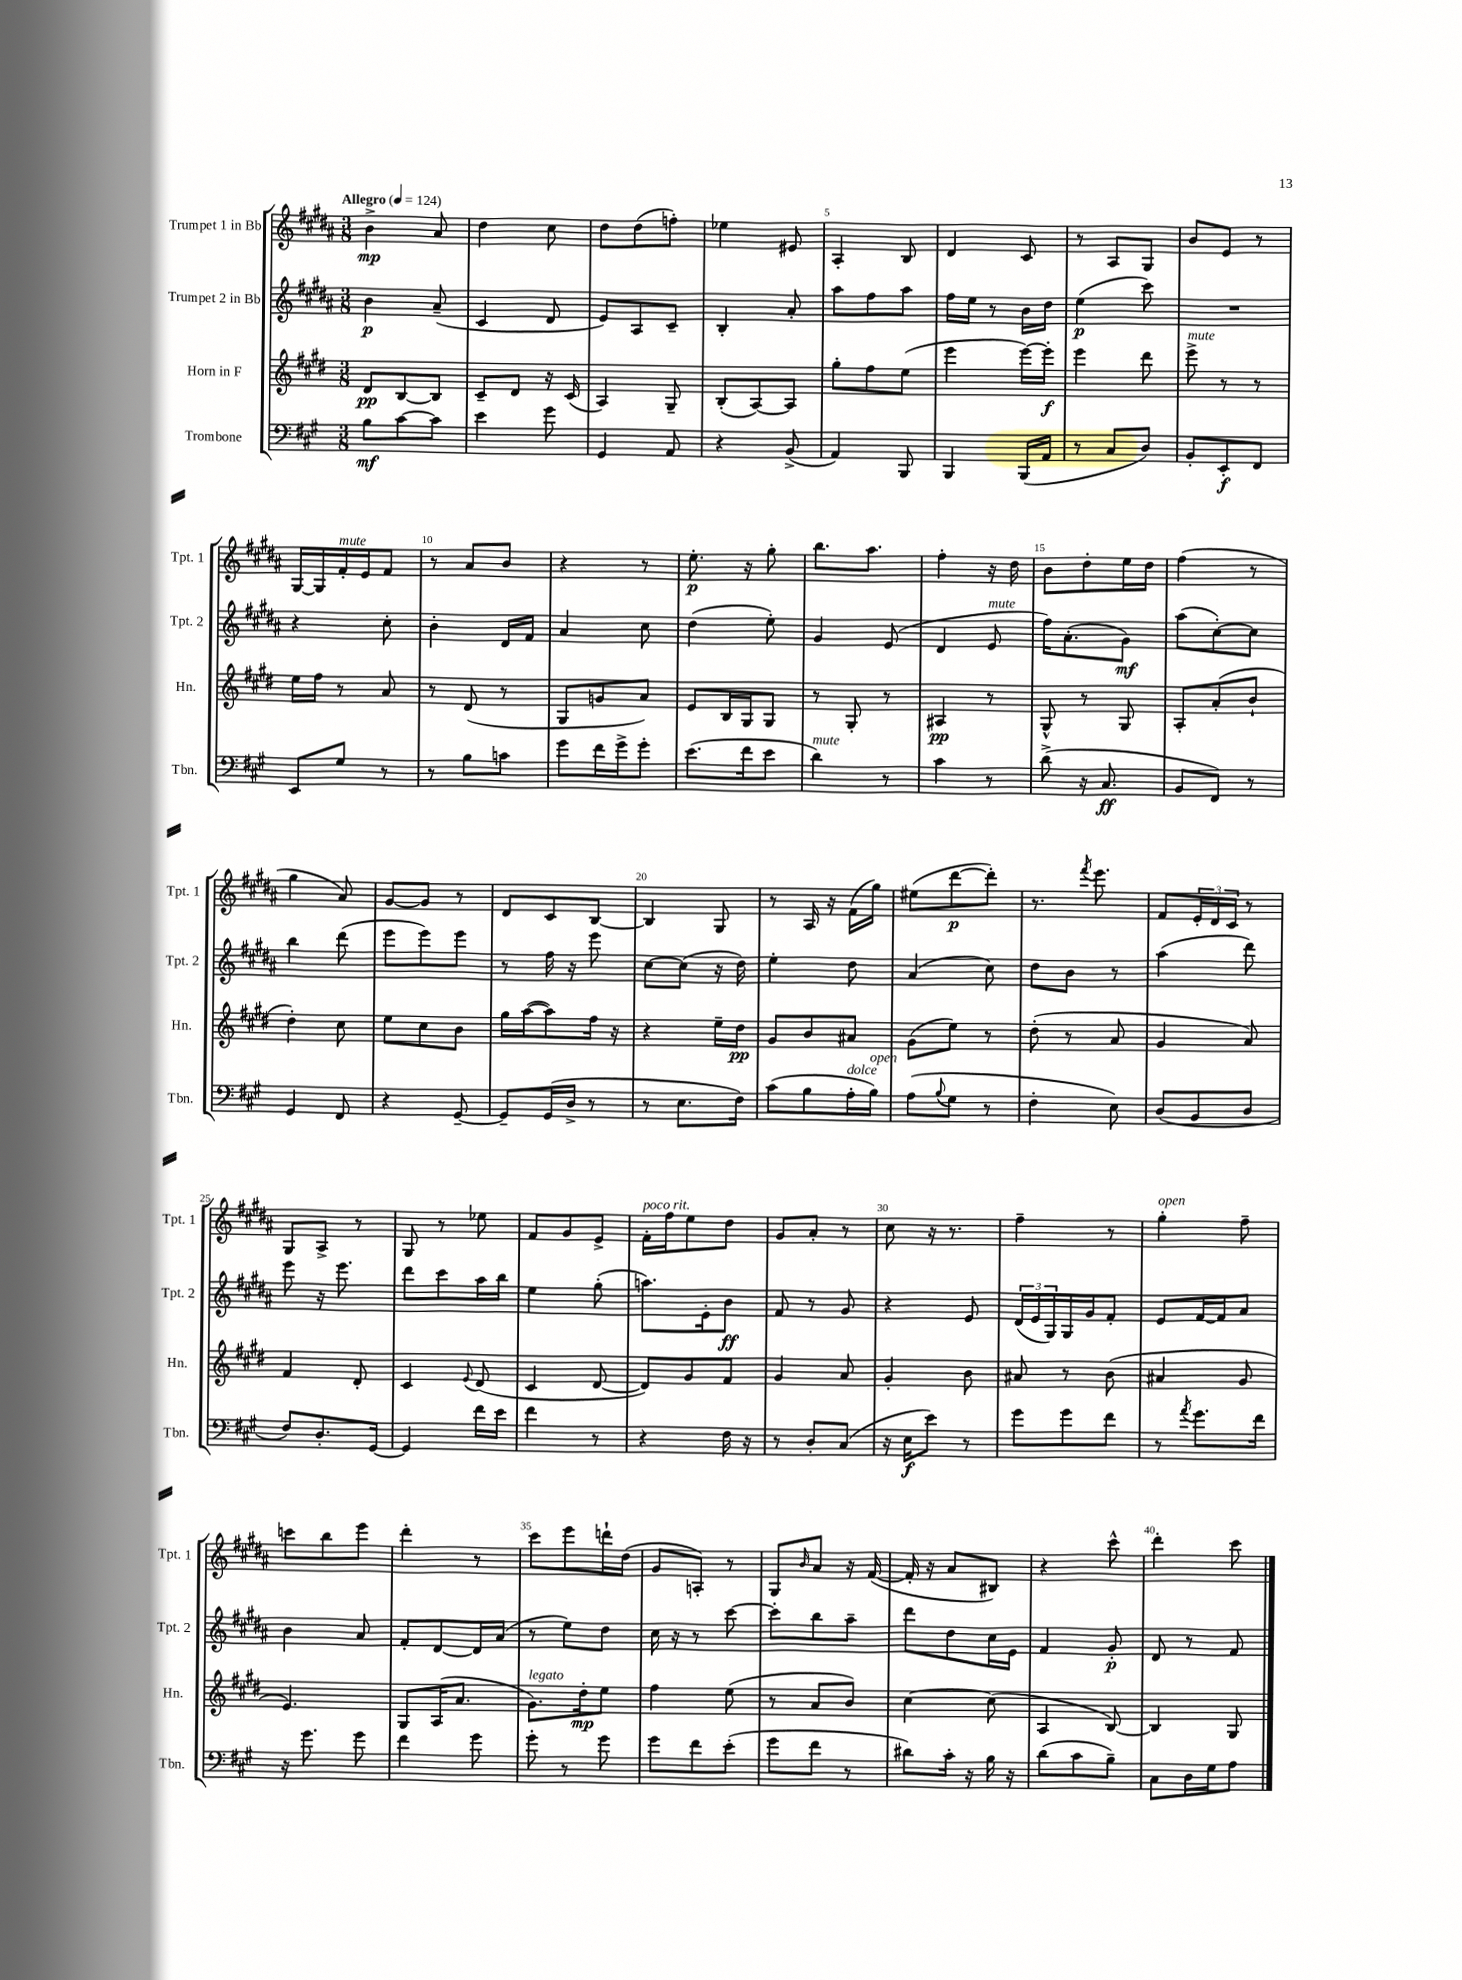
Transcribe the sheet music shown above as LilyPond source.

<<
\new StaffGroup <<
\new Staff = "s0" \with { instrumentName = "Trumpet 1 in Bb" shortInstrumentName = "Tpt. 1" } {
    \clef treble \key b \major \numericTimeSignature \time 3/8 \tempo "Allegro" 4 = 124
    b'4->\mp ais'8 |
    dis''4 cis''8 |
    dis''8 dis''8( f''8-.) |
    ees''4 eis'8 |
    ais4-. b8 |
    dis'4 cis'8 |
    r8 ais8 gis8 |
    b'8 e'8 r8 |
    gis16~ gis16 fis'16-.^\markup { \italic "mute" } e'16 fis'8 |
    r8 ais'8 b'8 |
    r4 r8 |
    e''8.-.\p r16 gis''8-. |
    b''8. ais''8. |
    fis''4-. r16 dis''16 |
    b'8 dis''8-. e''16 dis''16 |
    fis''4( r8 |
    gis''4 ais'8) |
    gis'8~ gis'8 r8 |
    dis'8 cis'8 b8~ |
    b4 gis8 |
    r8 ais16 r16 fis'16( gis''16) |
    eis''8( dis'''8~\p dis'''8-.) |
    r8. \acciaccatura { fis'''8 } e'''8. |
    fis'8 \tuplet 3/2 { e'16-. dis'16 cis'16 } r8 |
    gis8 ais8-> r8 |
    gis8 r8 ees''8 |
    fis'8 gis'8 e'8-> |
    fis'16-.^\markup { \italic "poco rit." } fis''16 e''8 dis''8 |
    gis'8 ais'8-. r8 |
    cis''8 r16 r8. |
    fis''4-- r8 |
    gis''4-.^\markup { \italic "open" } fis''8-- |
    c'''8 b''8 e'''8 |
    dis'''4-. r8 |
    cis'''8 e'''8 d'''16-! dis''16( |
    gis'8 a8-.) r8 |
    gis8 \grace { b'16 } ais'8 r16 fis'16~( |
    fis'16-. r16 ais'8 bis8) |
    r4 cis'''8-^ |
    dis'''4-. cis'''8 \bar "|." |
}
\new Staff = "s1" \with { instrumentName = "Trumpet 2 in Bb" shortInstrumentName = "Tpt. 2" } {
    \clef treble \key b \major \numericTimeSignature \time 3/8
    b'4\p ais'8--( |
    cis'4 dis'8 |
    e'8) ais8 cis'8-- |
    b4-. ais'8-. |
    ais''8 fis''8 ais''8 |
    fis''16 e''16 r8 b'16 dis''16 |
    e''4\p( cis'''8) |
    R4. |
    r4 cis''8-. |
    b'4-. dis'16 fis'16 |
    ais'4 cis''8 |
    dis''4( e''8-.) |
    gis'4 e'8( |
    dis'4 e'8^\markup { \italic "mute" } |
    fis''16) ais'8.-.( gis'8\mf) |
    ais''8( cis''8~-.) cis''8 |
    b''4 dis'''8( |
    e'''8 e'''8) e'''8 |
    r8 fis''16 r16 e'''8 |
    cis''8~ cis''8( r16 dis''16) |
    e''4-. dis''8 |
    ais'4( cis''8) |
    dis''8 b'8 r8 |
    ais''4( dis'''8) |
    e'''8 r16 e'''8. |
    dis'''8 cis'''8 ais''16 b''16 |
    e''4 gis''8-.( |
    a''8.) e'16-. b'8\ff |
    fis'8 r8 gis'8 |
    r4 e'8 |
    \tuplet 3/2 { dis'16( e'16 gis16) } gis16 gis'16 fis'8-. |
    e'8 fis'16~ fis'16 ais'8 |
    b'4 ais'8 |
    fis'8-. dis'8~ dis'16 ais'16( |
    r8 e''8) dis''8 |
    cis''16 r16 r8 cis'''8~ |
    cis'''8-. b''8 ais''8-- |
    dis'''8 dis''8 cis''16 e'16 |
    fis'4 gis'8-.\p |
    dis'8 r8 fis'8 \bar "|." |
}
\new Staff = "s2" \with { instrumentName = "Horn in F" shortInstrumentName = "Hn." } {
    \clef treble \key e \major \numericTimeSignature \time 3/8
    dis'8\pp b8~ b8 |
    cis'8-- dis'8 r16 cis'16( |
    a4) gis8-- |
    b8-.( a8~) a8 |
    gis''8-. fis''8 e''8( |
    e'''4 e'''16~) e'''16-.\f |
    e'''4 dis'''8 |
    e'''8->^\markup { \italic "mute" } r8 r8 |
    e''16 fis''16 r8 a'8 |
    r8 dis'8( r8 |
    gis8 g'8 a'8) |
    e'8 b16 gis16 gis8 |
    r8 gis8-. r8 |
    ais4\pp r8 |
    gis8-^ r8 gis8 |
    a8-. a'8-.( b'8-! |
    dis''4-.) cis''8 |
    e''8 cis''8 b'8 |
    gis''16 a''16~( a''8) fis''16 r16 |
    r4 e''16-- dis''16\pp |
    gis'8 b'8 ais'8 |
    gis'8( e''8) r8 |
    dis''8-.( r8 a'8 |
    gis'4 a'8) |
    fis'4 dis'8-. |
    cis'4 \appoggiatura { e'8 } dis'8( |
    cis'4 dis'8~ |
    dis'8) gis'8 fis'8 |
    gis'4 a'8 |
    gis'4-. b'8 |
    ais'8 r8 b'8( |
    ais'4 gis'8 |
    e'4.) |
    gis8 a16( a'8. |
    gis'8.^\markup { \italic "legato" }) dis''16-.\mp e''8 |
    fis''4 e''8( |
    r8 a'8 b'8) |
    cis''4~ cis''8( |
    a4 b8~) |
    b4 gis8 \bar "|." |
}
\new Staff = "s3" \with { instrumentName = "Trombone" shortInstrumentName = "Tbn." } {
    \clef bass \key a \major \numericTimeSignature \time 3/8
    b8\mf cis'8~ cis'8 |
    e'4 gis'8 |
    gis,4 a,8 |
    r4 b,8->( |
    a,4) b,,8 |
    b,,4 b,,16( a,16 |
    r8 cis8 d8) |
    b,8-. e,8-.\f fis,8 |
    e,8 gis8 r8 |
    r8 b8 c'8 |
    gis'8 fis'16 gis'16-> gis'8-. |
    e'8.( fis'16 e'8 |
    d'4^\markup { \italic "mute" }) r8 |
    cis'4 r8 |
    d'8->( r16 cis8.\ff |
    b,8 fis,8) r8 |
    gis,4 fis,8 |
    r4 gis,8~-- |
    gis,8-- gis,16( d16-> r8 |
    r8 e8. fis16) |
    cis'8( b8 a16-.^\markup { \italic "dolce" } b16^\markup { \italic "open" }) |
    a8( \appoggiatura { b8 } gis8 r8 |
    fis4-. e8) |
    d8( b,8 d8 |
    fis8) d8.-. gis,16~ |
    gis,4 fis'16 e'16 |
    fis'4 r8 |
    r4 fis16 r16 |
    r8 d8-. cis8( |
    r16 e16\f e'8) r8 |
    gis'8 gis'8 fis'8 |
    r8 \acciaccatura { a'8 } gis'8. fis'16 |
    r16 gis'8. gis'8 |
    fis'4 gis'8 |
    gis'8-. r8 gis'8 |
    gis'8 fis'8 e'8-.( |
    gis'8 fis'8 r8 |
    dis'8) cis'16-. r16 b16 r16 |
    d'8( cis'8 b8--) |
    cis8 d16 gis16 a8 \bar "|." |
}
>>
>>
\layout { \context { \Score \override BarNumber.break-visibility = ##(#f #t #t) barNumberVisibility = #(every-nth-bar-number-visible 5) } }
